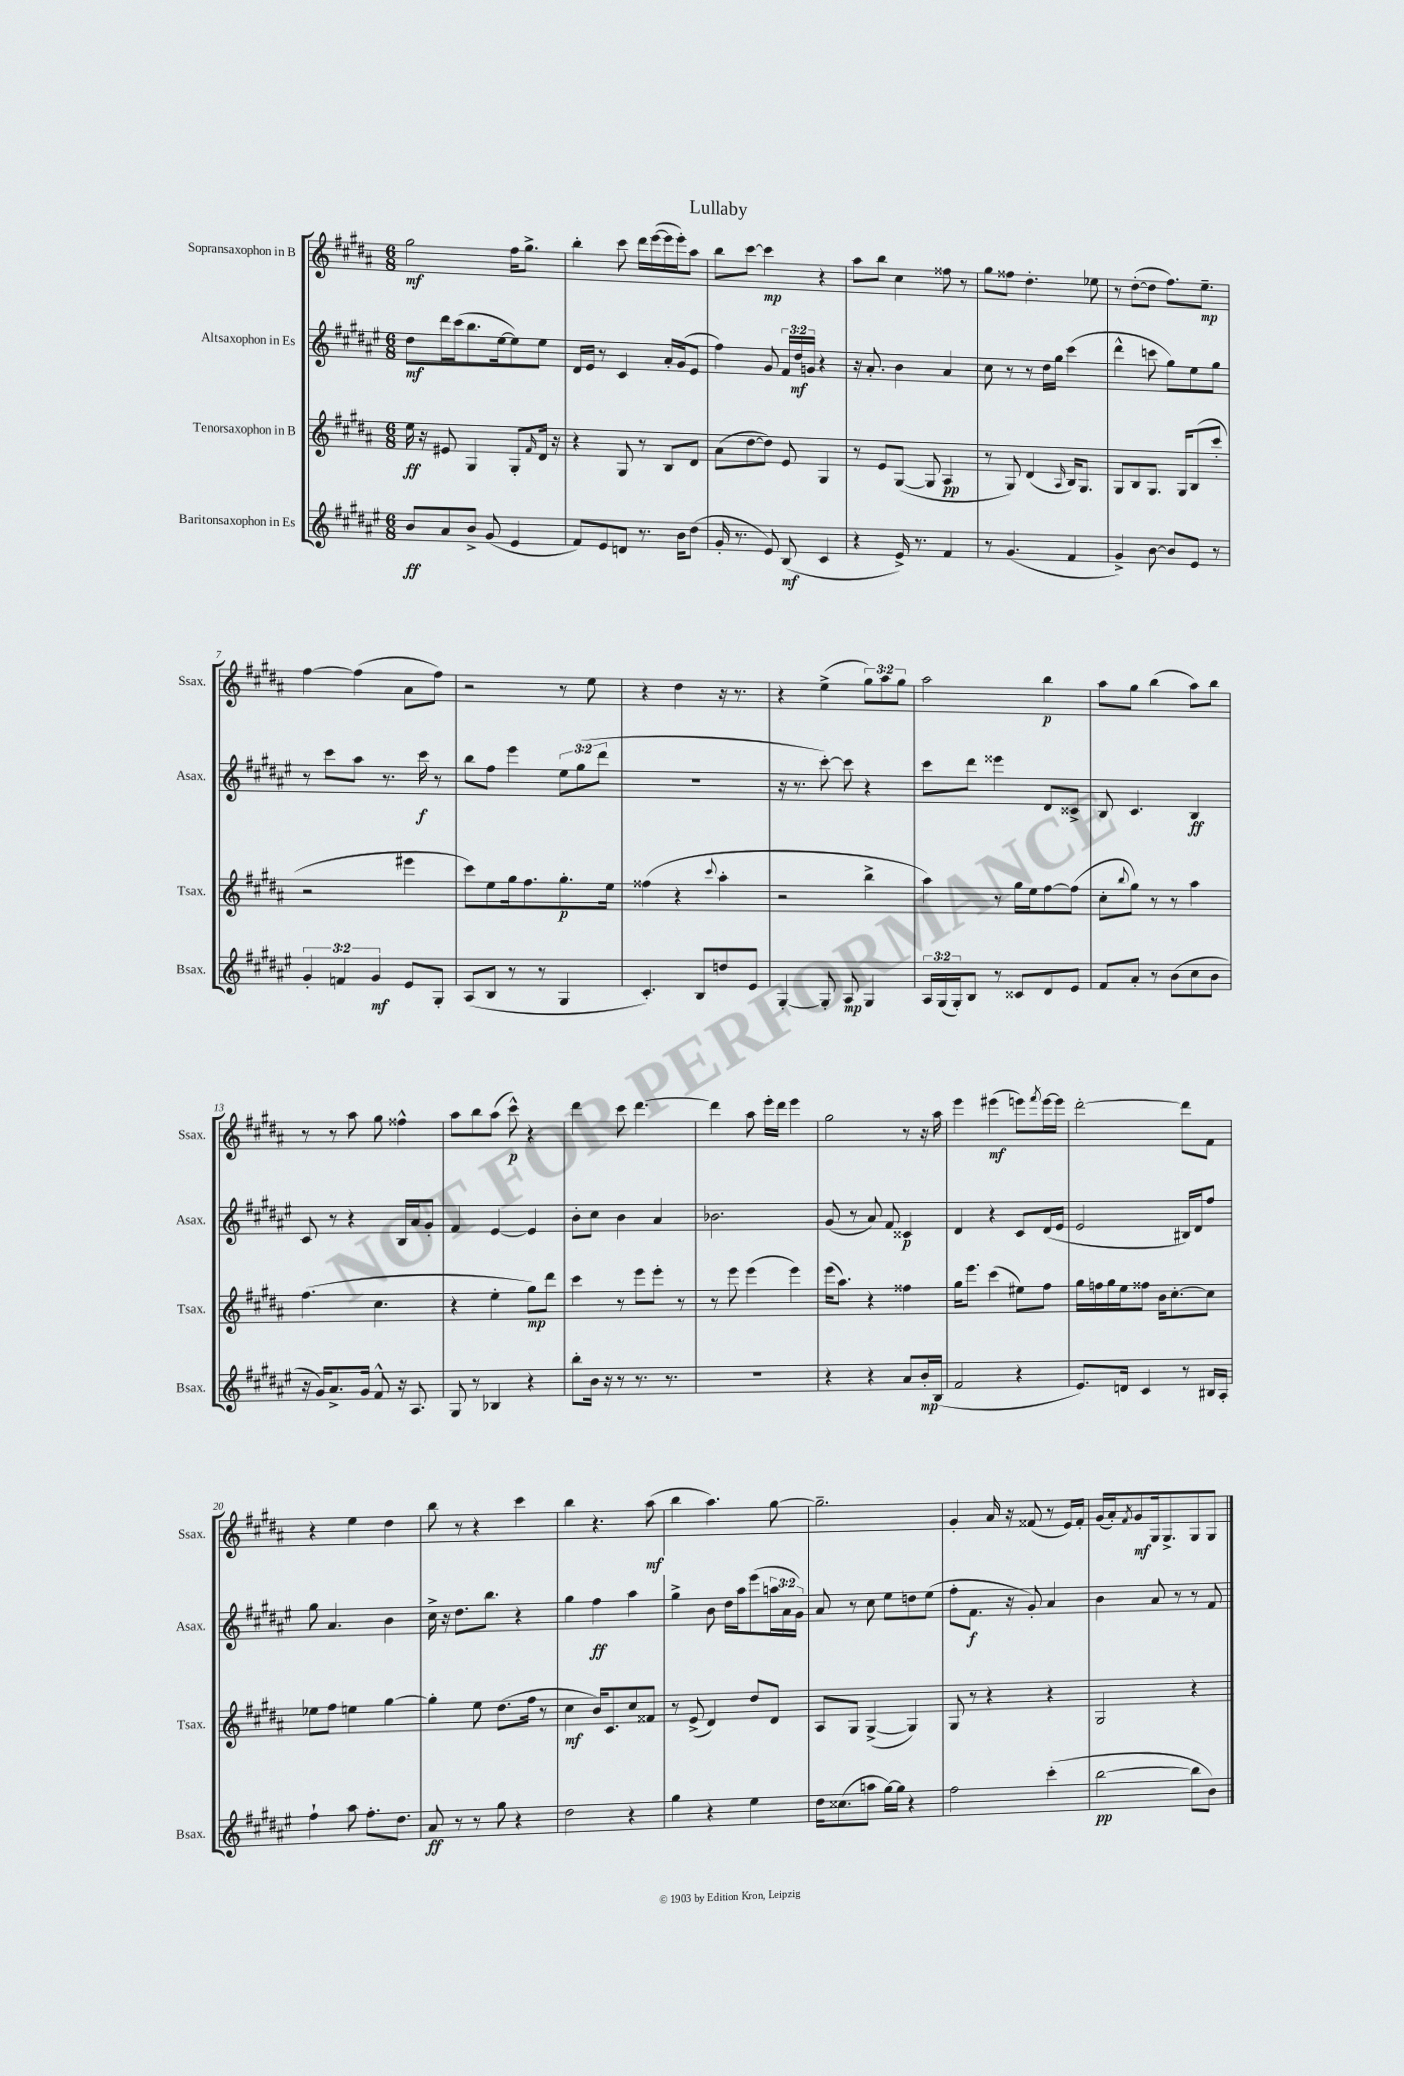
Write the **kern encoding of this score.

**kern	**dynam	**kern	**dynam	**kern	**dynam	**kern	**dynam
*part4	*part4	*part3	*part3	*part2	*part2	*part1	*part1
*staff4	*staff4	*staff3	*staff3	*staff2	*staff2	*staff1	*staff1
*I"Baritonsaxophon in Es	*	*I"Tenorsaxophon in B	*	*I"Altsaxophon in Es	*	*I"Sopransaxophon in B	*
*I'Bsax.	*	*I'Tsax.	*	*I'Asax.	*	*I'Ssax.	*
*clefG2	*	*clefG2	*	*clefG2	*	*clefG2	*
*k[f#c#g#d#a#e#]	*	*k[f#c#g#d#a#]	*	*k[f#c#g#d#a#e#]	*	*k[f#c#g#d#a#]	*
*M6/8	*	*M6/8	*	*M6/8	*	*M6/8	*
=1	=1	=1	=1	=1	=1	=1	=1
8b/L	ff	16ee\	ff	8dd#\L	mf	2gg#\	mf
.	.	16r	.	.	.	.	.
8a#/	.	8e#X/	.	16ddd#\L	.	.	.
.	.	.	.	(16ccc#\J	.	.	.
8b^/J	.	4G#/	.	8.bb\	.	.	.
(8g#/	.	.	.	.	.	.	.
.	.	.	.	[16ee#\k	.	.	.
4e#/	.	8G#'/L	.	8ee#\])	.	16ff#\KL	.
.	.	.	.	.	.	8.gg#^\J	.
.	.	16qqf#/	.	.	.	.	.
.	.	16d#/Jk	.	8ee#\J	.	.	.
.	.	16r	.	.	.	.	.
=2	=2	=2	=2	=2	=2	=2	=2
8f#/L)	.	4r	.	16d#/LL	.	4bb'\	.
.	.	.	.	16e#/JJ	.	.	.
8e#/	.	.	.	8r	.	.	.
8dn/J	.	8G#/	.	4c#/	.	8ccc#\	.
8.r	.	8r	.	.	.	16ddd#\LL	.
.	.	.	.	.	.	([16eee\	.
.	.	8B/L	.	16a#'/LL	.	16eee\]	.
16b\KL	.	.	.	(16g#/J	.	16eee'\J)	.
(8dd#\J	.	8d#/J	.	8e#/J	.	8aa#\J	.
=3	=3	=3	=3	=3	=3	=3	=3
16g#'/	.	(8a#\L	.	4ff#\)	.	8bb\L	.
8.r	.	.	.	.	.	.	.
.	.	[8dd#\	.	.	.	[8ccc#\J	.
8e#/)	.	8dd#\J])	.	8g#/	.	4ccc#\]	mp
(8B/	mf	8e/	.	24f#/LL	.	.	.
.	.	.	.	24dd#/	mf	.	.
.	.	.	.	24gn/JJ	.	.	.
4c#/	.	4G#/	.	4r	.	4r	.
=4	=4	=4	=4	=4	=4	=4	=4
4r	.	8r	.	16r	.	8aa#\L	.
.	.	.	.	8.a#'/	.	.	.
.	.	8e/L	.	.	.	8bb\J	.
16e#^/)	.	([8G#/J	.	4b\	.	4cc#\	.
8.r	.	.	.	.	.	.	.
.	.	8G#/]	.	.	.	.	.
4f#/	.	4A#/	pp	4a#/	.	8ff##X\	.
.	.	.	.	.	.	8r	.
=5	=5	=5	=5	=5	=5	=5	=5
8r	.	8r	.	8cc#\	.	8gg#\L	.
(4.g#/	.	8G#/)	.	8r	.	8ff##X\J	.
.	.	(4d#/	.	8r	.	4.dd#'\	.
.	.	.	.	16dd#\LL	.	.	.
.	.	.	.	16gg#\JJ	.	.	.
.	.	16qqA#/	.	.	.	.	.
4f#/	.	16B/KL)	.	(4ccc#\	.	.	.
.	.	8.G#/J	.	.	.	.	.
.	.	.	.	.	.	8ee-X\	.
=6	=6	=6	=6	=6	=6	=6	=6
4g#^/)	.	8G#/L	.	4ddd#^^\	.	8r	.
.	.	8B/	.	.	.	([8dd#'\L	.
[8b\	.	8.G#/J	.	8cccn\	.	8dd#\J]	.
8b/L]	.	.	.	8gg#\L)	.	8.ff#\L)	.
.	.	16G#/KL	.	.	.	.	.
8e#/J	.	(8B/	.	8ee#\	.	.	.
.	.	.	.	.	.	8.ee~\J	mp
8r	.	8ccc#'/J	.	8gg#\J	.	.	.
!!LO:LB:g=z
=7	=7	=7	=7	=7	=7	=7	=7
6g#'/	.	2r	.	8r	.	[4ff#\	.
.	.	.	.	8ccc#\L	.	.	.
6fn/	.	.	.	.	.	.	.
.	.	.	.	8aa#\J	.	(4ff#\]	.
6g#/	mf	.	.	.	.	.	.
.	.	.	.	8.r	.	.	.
8e#/L	.	4eee#X\	.	.	.	8a#\L	.
.	.	.	.	16ccc#\	f	.	.
8G#'/J	.	.	.	8r	.	8ff#\J)	.
=8	=8	=8	=8	=8	=8	=8	=8
(8A#/L	.	8ccc#\L)	.	8bb\L	.	2r	.
8B/J	.	8ee\	.	8ff#\J	.	.	.
8r	.	16gg#\k	.	4eee#\	.	.	.
.	.	8.ff#\	.	.	.	.	.
8r	.	.	.	.	.	.	.
4G#/	.	8.gg#'\	p	12ee#\L	.	8r	.
.	.	.	.	(12gg#\	.	.	.
.	.	.	.	.	.	8ee\	.
.	.	.	.	12ddd#\J	.	.	.
.	.	16ee\Jk	.	.	.	.	.
=9	=9	=9	=9	=9	=9	=9	=9
4.c#'/)	.	(4ff##X\	.	2.r	.	4r	.
.	.	4r	.	.	.	4dd#\	.
8B/L	.	.	.	.	.	.	.
.	.	8qqccc#/	.	.	.	.	.
8ddn/	.	4aa#'\	.	.	.	16r	.
.	.	.	.	.	.	8.r	.
8e#/J	.	.	.	.	.	.	.
=10	=10	=10	=10	=10	=10	=10	=10
[4G#'/	.	2r	.	16r	.	4r	.
.	.	.	.	8.r	.	.	.
8G#'/]	.	.	.	[8ccc#'\)	.	(4ee^\	.
8A#/	mp	.	.	8ccc#\]	.	.	.
4G#/	.	4bb^\	.	4r	.	12gg#\L)	.
.	.	.	.	.	.	12aa#\	.
.	.	.	.	.	.	12gg#\J	.
=11	=11	=11	=11	=11	=11	=11	=11
24A#/LL	.	4aa#\)	.	8ccc#\L	.	2aa#\	.
(24G#/	.	.	.	.	.	.	.
24G#'/J)	.	.	.	.	.	.	.
8B/J	.	.	.	8ddd#\J	.	.	.
8r	.	8r	.	4eee##X\	.	.	.
8c##X/L	.	16gg#\LL	.	.	.	.	.
.	.	16ee\J	.	.	.	.	.
8d#/	.	[8ff#\	.	8d#/L	.	4bb\	p
8e#/J	.	(8ff#\J]	.	8c##X^/J	.	.	.
=12	=12	=12	=12	=12	=12	=12	=12
8f#/L	.	8cc#'\L	.	8B/	.	8aa#\L	.
.	.	8qqbb/	.	.	.	.	.
8a#'/J	.	8gg#\J)	.	4.c#/	.	8gg#\J	.
8r	.	8r	.	.	.	(4bb\	.
(8b\L	.	8r	.	.	.	.	.
8cc#\	.	4aa#\	.	4B/	ff	8aa#\L)	.
8b\J	.	.	.	.	.	8bb\J	.
!!LO:LB:g=z
=13	=13	=13	=13	=13	=13	=13	=13
16r	.	(4.ff#\	.	8c#/	.	8r	.
16g#/KL)	.	.	.	.	.	.	.
8.a#^/	.	.	.	8r	.	8r	.
.	.	.	.	4r	.	8aa#\	.
16g#/Jk	.	.	.	.	.	.	.
8f#^^/	.	4.cc#\	.	.	.	8gg#\	.
16r	.	.	.	16B/LL	.	4ff##X^^\	.
8.A#/	.	.	.	16a#/J	.	.	.
.	.	.	.	8g#'/J	.	.	.
=14	=14	=14	=14	=14	=14	=14	=14
8G#/	.	4r	.	4f#/	.	8aa#\L	.
8r	.	.	.	.	.	8bb\	.
4B-X/	.	4ee'\	.	[4e#/	.	(8aa#\J	.
.	.	.	.	.	.	8ccc#^^\)	p
4r	.	8gg#\L)	mp	4e#/]	.	4r	.
.	.	8ddd#\J	.	.	.	.	.
=15	=15	=15	=15	=15	=15	=15	=15
8bb'\L	.	4ccc#\	.	8b'\L	.	4ddd#\	.
16b\Jk	.	.	.	8cc#\J	.	.	.
16r	.	.	.	.	.	.	.
8r	.	8r	.	4b\	.	8ccc#\	.
8.r	.	8eee\L	.	.	.	[4.ddd#\	.
.	.	8eee'\J	.	4a#/	.	.	.
8.r	.	.	.	.	.	.	.
.	.	8r	.	.	.	.	.
=16	=16	=16	=16	=16	=16	=16	=16
2.r	.	8r	.	2.b-X\	.	4ddd#\]	.
.	.	8eee\	.	.	.	.	.
.	.	(4eee\	.	.	.	8aa#\	.
.	.	.	.	.	.	16eee'\LL	.
.	.	.	.	.	.	16ddd#\JJ	.
.	.	4eee\)	.	.	.	4eee\	.
=17	=17	=17	=17	=17	=17	=17	=17
4r	.	(16eee\KL	.	(8g#/	.	2gg#\	.
.	.	8.aa#\J)	.	.	.	.	.
.	.	.	.	8r	.	.	.
4r	.	4r	.	8a#/)	.	.	.
.	.	.	.	8f#/	.	.	.
8a#/L	.	4ff##X\	.	4c##X/	p	8r	.
16b'/L	mp	.	.	.	.	16r	.
(16B/JJ	.	.	.	.	.	16aa#\	.
=18	=18	=18	=18	=18	=18	=18	=18
2f#/	.	16gg#\KL	.	4d#/	.	4eee\	.
.	.	8.eee\J	.	.	.	.	.
.	.	(4ccc#\	.	4r	.	(4eee#X\	mf
4r	.	8ee#X\L)	.	8c#/L	.	8eeen\L)	.
.	.	.	.	.	.	8qfff#/	.
.	.	8ff#\J	.	(16d#/L	.	[16eee\L	.
.	.	.	.	16e#/JJ	.	16eee\JJ]	.
=19	=19	=19	=19	=19	=19	=19	=19
8.e#/L)	.	16gg#\LL	.	2e#/	.	[2ddd#'\	.
.	.	16ffn\	.	.	.	.	.
.	.	16gg#\	.	.	.	.	.
16dn/Jk	.	16ee\J	.	.	.	.	.
4c#/	.	8ff##X\J	.	.	.	.	.
.	.	16b\KL	.	.	.	.	.
.	.	[8.cc#'\	.	.	.	.	.
8r	.	.	.	16B#X/LL)	.	8ddd#\L]	.
.	.	.	.	16d#/J	.	.	.
16B#X/LL	.	8cc#\J]	.	8ff#/J	.	8f#\J	.
16A#'/JJ	.	.	.	.	.	.	.
!!LO:LB:g=z
=20	=20	=20	=20	=20	=20	=20	=20
4ff#`\	.	8ee-X\L	.	8gg#\	.	4r	.
.	.	8ff#\J	.	4.a#/	.	.	.
8aa#\	.	4een\	.	.	.	4ee\	.
8.ff#'\L	.	.	.	.	.	.	.
.	.	[4gg#\	.	4b\	.	4dd#\	.
8.dd#\J	.	.	.	.	.	.	.
=21	=21	=21	=21	=21	=21	=21	=21
8a#/	ff	4gg#'\]	.	16cc#^\	.	8bb\	.
.	.	.	.	16r	.	.	.
8r	.	.	.	8.dd#\L	.	8r	.
8r	.	8ee\	.	.	.	4r	.
.	.	.	.	8.bb\J	.	.	.
8gg#\	.	(8.dd#\L	.	.	.	.	.
4r	.	.	.	4r	.	4ccc#\	.
.	.	16ff#\Jk	.	.	.	.	.
.	.	8r	.	.	.	.	.
=22	=22	=22	=22	=22	=22	=22	=22
2dd#\	.	4cc#\	mf	4gg#\	.	4bb\	.
.	.	16b/KL)	.	4ff#\	ff	4.r	.
.	.	8.c#/	.	.	.	.	.
4r	.	8cc#/	.	4aa#\	.	.	.
.	.	8f##X/J	.	.	.	(8aa#\	mf
=23	=23	=23	=23	=23	=23	=23	=23
4gg#\	.	8r	.	4gg#^\	.	4bb\	.
.	.	(8e^/	.	.	.	.	.
4r	.	4d#/)	.	8b\	.	4.aa#\)	.
.	.	.	.	16dd#\LL	.	.	.
.	.	.	.	16aa#\J	.	.	.
4ee#\	.	8dd#/L	.	(8eee#\	.	.	.
.	.	8d#/J	.	24aan\L	.	[8gg#\	.
.	.	.	.	24a#\	.	.	.
.	.	.	.	24g#\JJ)	.	.	.
=24	=24	=24	=24	=24	=24	=24	=24
16dd#\KL	.	8A#/L	.	8a#/	.	2.gg#~\]	.
(8.cc##X\	.	.	.	.	.	.	.
.	.	8G#/J	.	8r	.	.	.
8aan\J	.	([4G#^/	.	8cc#\	.	.	.
[16gg#\LL)	.	.	.	8ee#\L	.	.	.
16gg#\JJ]	.	.	.	.	.	.	.
4r	.	4G#/])	.	8ddn\	.	.	.
.	.	.	.	(8ee#\J	.	.	.
=25	=25	=25	=25	=25	=25	=25	=25
2ff#\	.	8G#/	.	8ff#'\L	.	4g#'/	.
.	.	8r	.	8.f#\J	f	.	.
.	.	4r	.	.	.	16a#/	.
.	.	.	.	16r	.	16r	.
.	.	.	.	8g#'/)	.	(8f##X/	.
(4ccc#'\	.	4r	.	4a#/	.	8r	.
.	.	.	.	.	.	16e/LL)	.
.	.	.	.	.	.	16f##'/JJ	.
=26	=26	=26	=26	=26	=26	=26	=26
[2bb\	pp	2G#/	.	4b\	.	(16g#/LL	.
.	.	.	.	.	.	16a#'/J)	.
.	.	.	.	.	.	8qf#/	.
.	.	.	.	.	.	8g#/	mf
.	.	.	.	8a#/	.	16G#/k	.
.	.	.	.	.	.	8.G#^/	.
.	.	.	.	8r	.	.	.
8bb\L]	.	4r	.	8r	.	8G#/	.
8b\J)	.	.	.	8f#/	.	8G#/J	.
==	==	==	==	==	==	==	==
*-	*-	*-	*-	*-	*-	*-	*-
